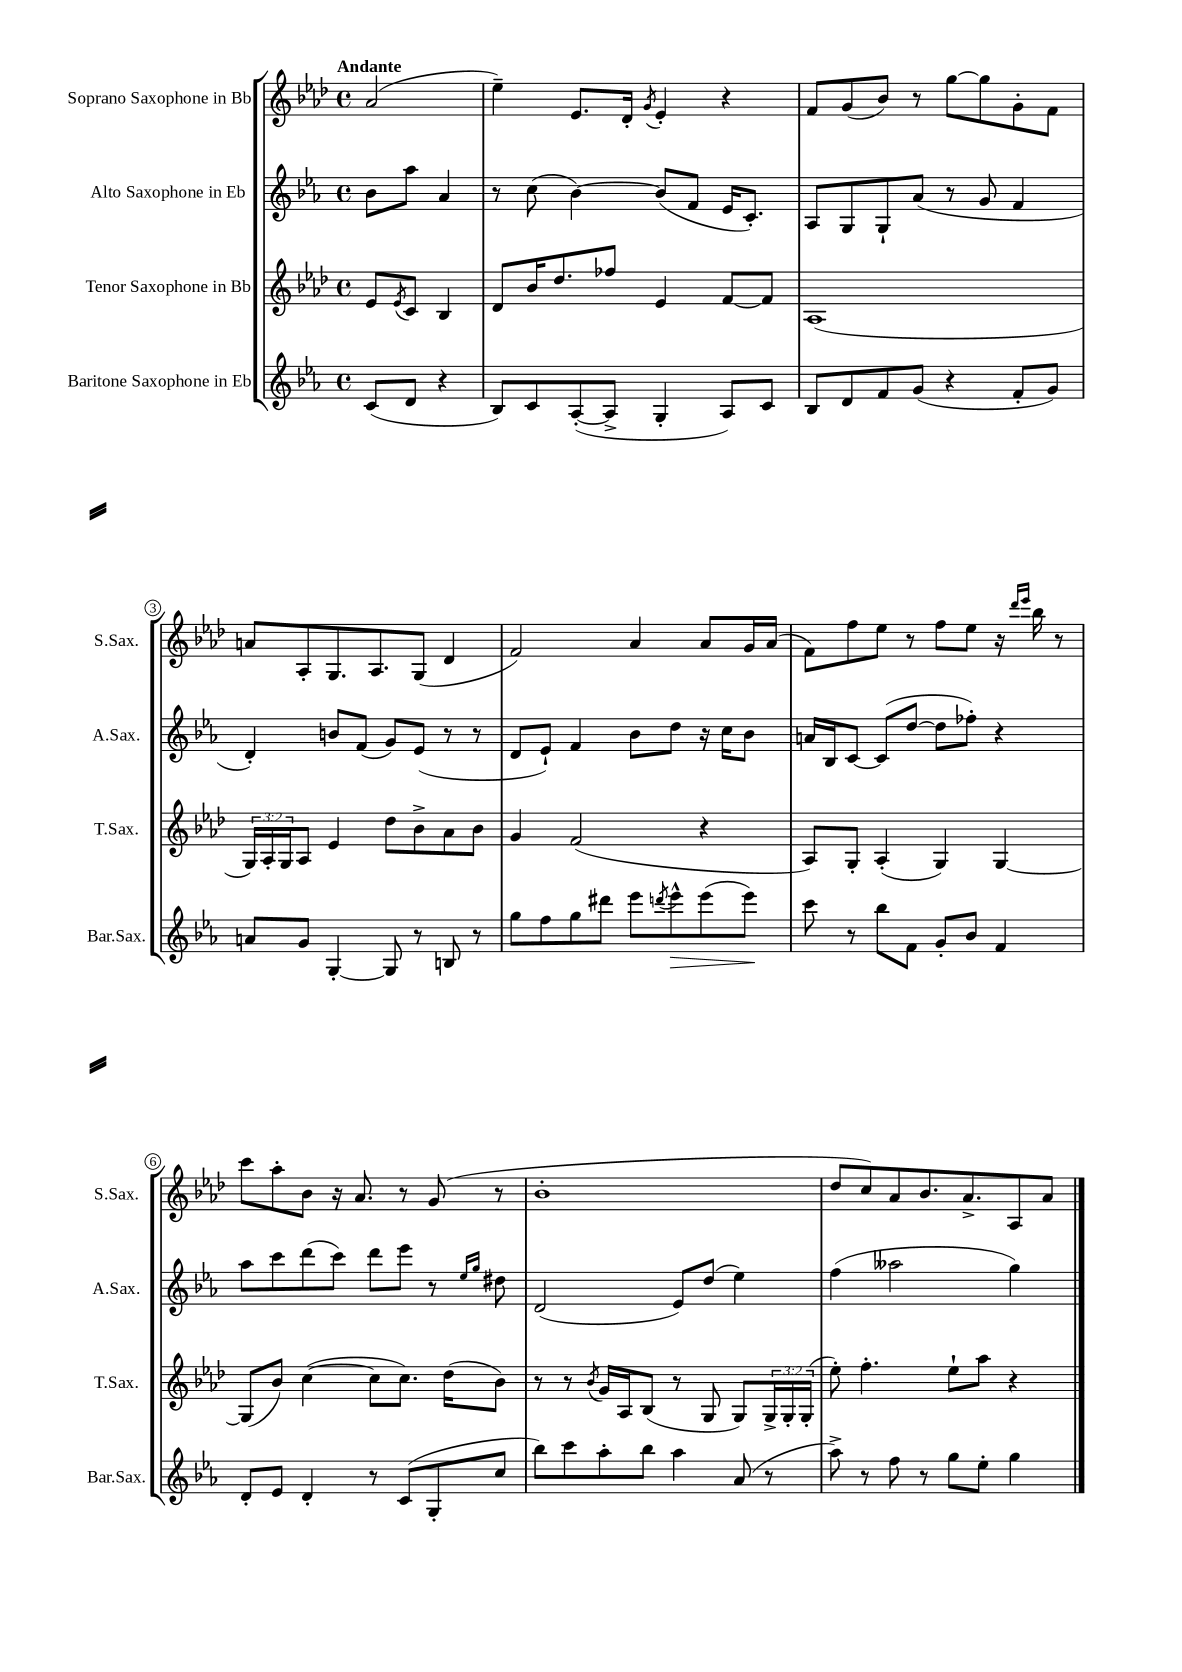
<<
\new StaffGroup <<
\new Staff = "s0" \with { instrumentName = "Soprano Saxophone in Bb" shortInstrumentName = "S.Sax." } {
    \clef treble \key aes \major \defaultTimeSignature \time 4/4 \partial 2 \tempo "Andante"
    aes'2( |
    ees''4--) ees'8. des'16-. \acciaccatura { g'8 } ees'4-. r4 |
    f'8 g'8( bes'8) r8 g''8~ g''8 g'8-. f'8 |
    a'8 aes8-. g8. aes8. g8( des'4 |
    f'2) aes'4 aes'8 g'16 aes'16( |
    f'8) f''8 ees''8 r8 f''8 ees''8 r16 \grace { des'''16 ees'''16 } bes''16 r8 |
    c'''8 aes''8-. bes'8 r16 aes'8. r8 g'8( r8 |
    bes'1-. |
    des''8 c''8) aes'8 bes'8. aes'8.-> aes8 aes'8 \bar "|." |
}
\new Staff = "s1" \with { instrumentName = "Alto Saxophone in Eb" shortInstrumentName = "A.Sax." } {
    \clef treble \key ees \major \defaultTimeSignature \time 4/4 \partial 2
    bes'8 aes''8 aes'4 |
    r8 c''8( bes'4~) bes'8( f'8 ees'16 c'8.-.) |
    aes8 g8 g8-! aes'8( r8 g'8 f'4 |
    d'4-.) b'8 f'8( g'8) ees'8( r8 r8 |
    d'8 ees'8-!) f'4 bes'8 d''8 r16 c''16 bes'8 |
    a'16 bes16 c'8~ c'8( d''8~ d''8 fes''8-.) r4 |
    aes''8 c'''8 d'''8( c'''8) d'''8 ees'''8 r8 \grace { ees''16 g''16 } dis''8 |
    d'2( ees'8) d''8( ees''4) |
    f''4( aeses''2 g''4) \bar "|." |
}
\new Staff = "s2" \with { instrumentName = "Tenor Saxophone in Bb" shortInstrumentName = "T.Sax." } {
    \clef treble \key aes \major \defaultTimeSignature \time 4/4 \override Staff.TupletNumber.text = #tuplet-number::calc-fraction-text \partial 2
    ees'8 \acciaccatura { ees'8 } c'8 bes4 |
    des'8 bes'16 des''8. fes''8 ees'4 f'8~ f'8 |
    aes1( |
    \tuplet 3/2 { g16) aes16-. g16 } aes8 ees'4 des''8 bes'8-> aes'8 bes'8 |
    g'4 f'2( r4 |
    aes8) g8-. aes4-.( g4) g4~ |
    g8( bes'8) c''4~( c''8 c''8.) des''16( bes'8) |
    r8 r8 \acciaccatura { bes'8 } g'16 aes16 bes8( r8 g8 g8) \tuplet 3/2 { g16-> g16-. g16-.( } |
    ees''8-.) f''4.-. ees''8-! aes''8 r4 \bar "|." |
}
\new Staff = "s3" \with { instrumentName = "Baritone Saxophone in Eb" shortInstrumentName = "Bar.Sax." } {
    \clef treble \key ees \major \defaultTimeSignature \time 4/4 \partial 2
    c'8( d'8 r4 |
    bes8) c'8 aes8~-.( aes8-> g4-. aes8) c'8 |
    bes8 d'8 f'8 g'8( r4 f'8-. g'8) |
    a'8 g'8 g4~-. g8 r8 b8 r8 |
    g''8 f''8 g''8 dis'''8 ees'''8 \acciaccatura { d'''8 } ees'''8-^\> ees'''8( ees'''8\!) |
    c'''8 r8 bes''8 f'8 g'8-. bes'8 f'4 |
    d'8-. ees'8 d'4-. r8 c'8( g8-. c''8 |
    bes''8) c'''8 aes''8-. bes''8 aes''4 aes'8( r8 |
    aes''8->) r8 f''8 r8 g''8 ees''8-. g''4 \bar "|." |
}
>>
>>
\layout { \context { \Score \override BarNumber.stencil = #(make-stencil-circler 0.1 0.3 ly:text-interface::print) } }
